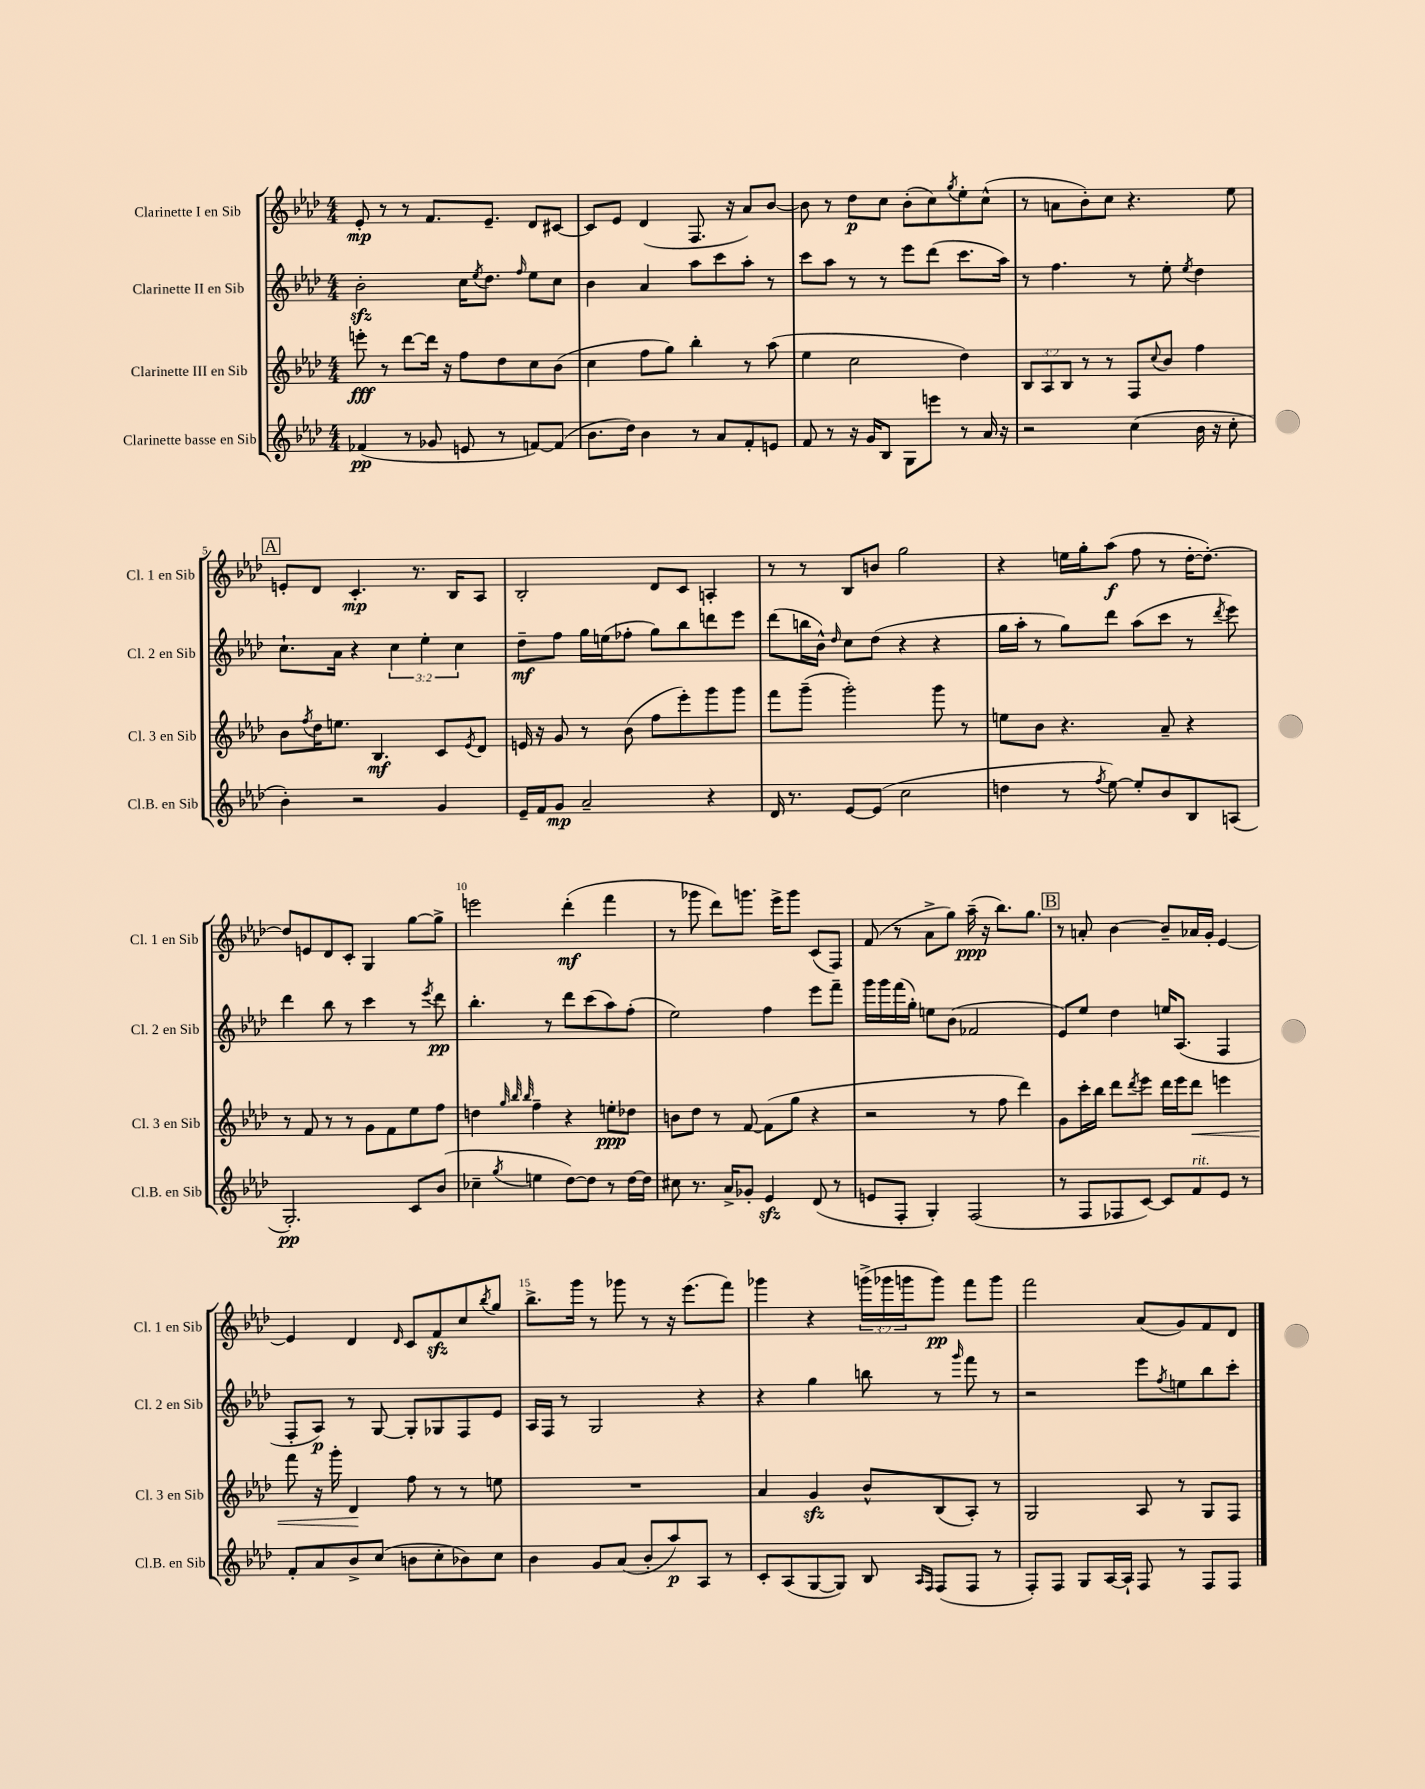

**kern	**kern	**kern	**kern
*staff4	*staff3	*staff2	*staff1
*clefG2	*clefG2	*clefG2	*clefG2
*k[b-e-a-d-]	*k[b-e-a-d-]	*k[b-e-a-d-]	*k[b-e-a-d-]
*M4/4	*M4/4	*M4/4	*M4/4
(4f-	8eee'	2b-'	8e-'
.	8r	.	8r
8r	[8ddd-	.	8r
8g-	16ddd-]	.	8.f
.	16r	.	.
8e	8ff	16cc	.
.	.	8qee-	.
.	.	8.dd-	8.e-~
8r	8dd-	.	.
.	.	16qqff	.
[8f)	8cc	8ee-	8d-
(8f]	(8b-	8cc	[8c#
=	=	=	=
8.b-	4cc	4b-	8c#]
.	.	.	8e-
16dd-)	.	.	.
4b-	8ff	4a-	(4d-
.	8gg)	.	.
8r	4bb-'	8aa-	8.F
8a-	.	8ccc	.
.	.	.	16r
8f'	8r	8aa-'	8a-)
8e	(8aa-	8r	[8b-
=	=	=	=
8f	4ee-	8ccc	8b-]
8r	.	8aa-	8r
16r	2cc	8r	8dd-
16g	.	.	.
8B-	.	8r	8cc
8G	.	8eee-	(8b-'
8eee	.	(8ddd-	8cc)
.	.	.	8qgg
8r	4dd-)	8.ccc	8ee-'
16a-	.	.	(8cc^^
16r	.	16aa-)	.
=	=	=	=
2r	12B-	8r	8r
.	12A-	.	.
.	.	4.ff	8a
.	12B-	.	.
.	8r	.	8b-')
.	8r	.	8cc
(4cc	8F	8r	4.r
.	8qqcc	.	.
.	8b-	8ee-'	.
.	.	8qee-	.
16b-	4ff	4dd-	.
16r	.	.	.
8cc'	.	.	8ee-
=	=	=	=
4b-')	8b-	8.cc`	8e'
.	8qff	.	.
.	16dd-	.	8d-
.	8.ee	16a-	.
2r	.	4r	4.c'
.	4.B-	.	.
.	.	6cc	.
.	.	.	8.r
.	.	6ee-'	.
4g	8c	.	.
.	.	.	16B-
.	.	6cc	.
.	8qe-	.	.
.	8d-	.	8A-
=	=	=	=
16e-~	16e	8dd-~	2B-'
16f	16r	.	.
8g	8g	8ff	.
2a-~	8r	16gg	.
.	.	(16ee	.
.	(8b-	8ff-'	.
.	8ff	8gg)	8d-
.	8eee-')	8bb-	8c
4r	8ggg	8ddd	4A'
.	8ggg	8eee-	.
=	=	=	=
16d-	8fff	(8ddd-	8r
8.r	.	.	.
.	(8ggg~	16bb	8r
.	.	16b-^^)	.
.	.	16qqdd-	.
[8e-	2ggg')	8cc	8B-
(8e-]	.	(8dd-	8b
2cc	.	4r	2gg
.	8ggg	4r	.
.	8r	.	.
=	=	=	=
4dd	8ee	16gg	4r
.	.	16aa-'	.
.	8b-	8r	.
8r	4.r	8gg)	16ee
.	.	.	16gg'
8qff	.	.	.
[8ee-)	.	8ddd-	(8aa-
8ee-']	.	(8aa-	8ff
8b-	8a-~	8ccc	8r
8B-	4r	8r	[16dd-'
.	.	.	8.dd-'_)
.	.	8qddd-	.
(8A	.	8eee-)	.
=	=	=	=
2.G')	8r	4ddd-	8dd-]
.	8f	.	8e
.	8r	8bb-	8d-
.	8r	8r	8c'
.	8g	4ccc	4G
.	8f	.	.
8c	8ee-	8r	[8gg
.	.	8qeee-	.
(8b-	8ff	8ddd-	8gg^]
=	=	=	=
4cc-~	4dd	4.bb-'	2eee
.	32qqgg	.	.
.	32qqbb-	.	.
8qgg	32qqbb-	.	.
4ee	4ff~	.	.
.	.	8r	.
[8dd-)	4r	8ddd-	(4ddd-'
8dd-]	.	(8ccc	.
8r	8ee'	8aa-)	4fff
[16dd-	8dd-	(8ff'	.
16dd-]	.	.	.
=	=	=	=
8cc#	8b	2ee-)	8r
8.r	8dd-	.	8ggg-
.	8r	.	8ddd-)
16a-^	.	.	.
8g-'	[8f	.	8.ggg
4e-	(8f]	4ff	.
.	.	.	16eee-^
.	8gg	.	8ggg
(8d-	4r	8eee-	(8c
8r	.	8fff~	8F)
=	=	=	=
8e	2r	16ggg	(8f
.	.	16ggg	.
8F'	.	(16fff	8r
.	.	16gg')	.
4G')	.	8ee	8a-^
.	.	(8b-	8gg)
(2F	8r	2f-	(16aa-~
.	.	.	16r
.	8ff	.	8.bb-)
.	4ddd-)	.	.
.	.	.	8.gg
=	=	=	=
8r	8g	8e-)	8r
8F	16ccc'	8ee-	8a'
.	16bb-	.	.
8F-	8ddd-	4dd-	[4b-
.	8qddd-	.	.
[8c)	8eee-	.	.
8c]	16ddd-	16ee	8b-~]
.	16eee-	(8.A-	.
8f	8ddd-	.	16a-
.	.	.	16g'
8e-	4eee	4F	[4e-
8r	.	.	.
=	=	=	=
8f'	8fff	8F'	4e-]
8a-	16r	8A-)	.
.	16ggg'	.	.
8b-^	4d-	8r	4d-
(8cc	.	[8G	.
.	.	.	16qqd-
8b	8ff	8G']	8c
8cc'	8r	8G-	8f
8b-)	8r	8F	8cc
.	.	.	8qbb-
8cc	8ee	8e-	8gg
=	=	=	=
4b-	1r	16A-	8.bb-^
.	.	16F	.
.	.	8r	.
.	.	.	16ggg
8g	.	2G	8r
(8a-	.	.	8ggg-
8b-'	.	.	8r
8aa-)	.	.	16r
.	.	.	(8.eee-
8A-	.	4r	.
8r	.	.	8fff)
=	=	=	=
8c'	4a-	4r	4ggg-
(8A-	.	.	.
[8G	4g	4gg	4r
8G])	.	.	.
8B-	8b-^^	8bb	(24ggg^
.	.	.	24ggg-
.	.	.	24ggg
16qqA-	.	.	.
16qqF	.	.	.
(8F	(8B-	8r	8ggg)
.	.	16qqggg	.
8F	8A-')	8fff	8fff
8r	8r	8r	8ggg
=	=	=	=
8F')	2G	2r	2fff
8F	.	.	.
8G	.	.	.
[16A-	.	.	.
16A-`]	.	.	.
8F	8A-	8eee-	(8a-
.	.	8qff	.
8r	8r	8ee	8g)
8F	8G	8bb-	8f
8F	8F	8ccc'	8d-
==	==	==	==
*-	*-	*-	*-
